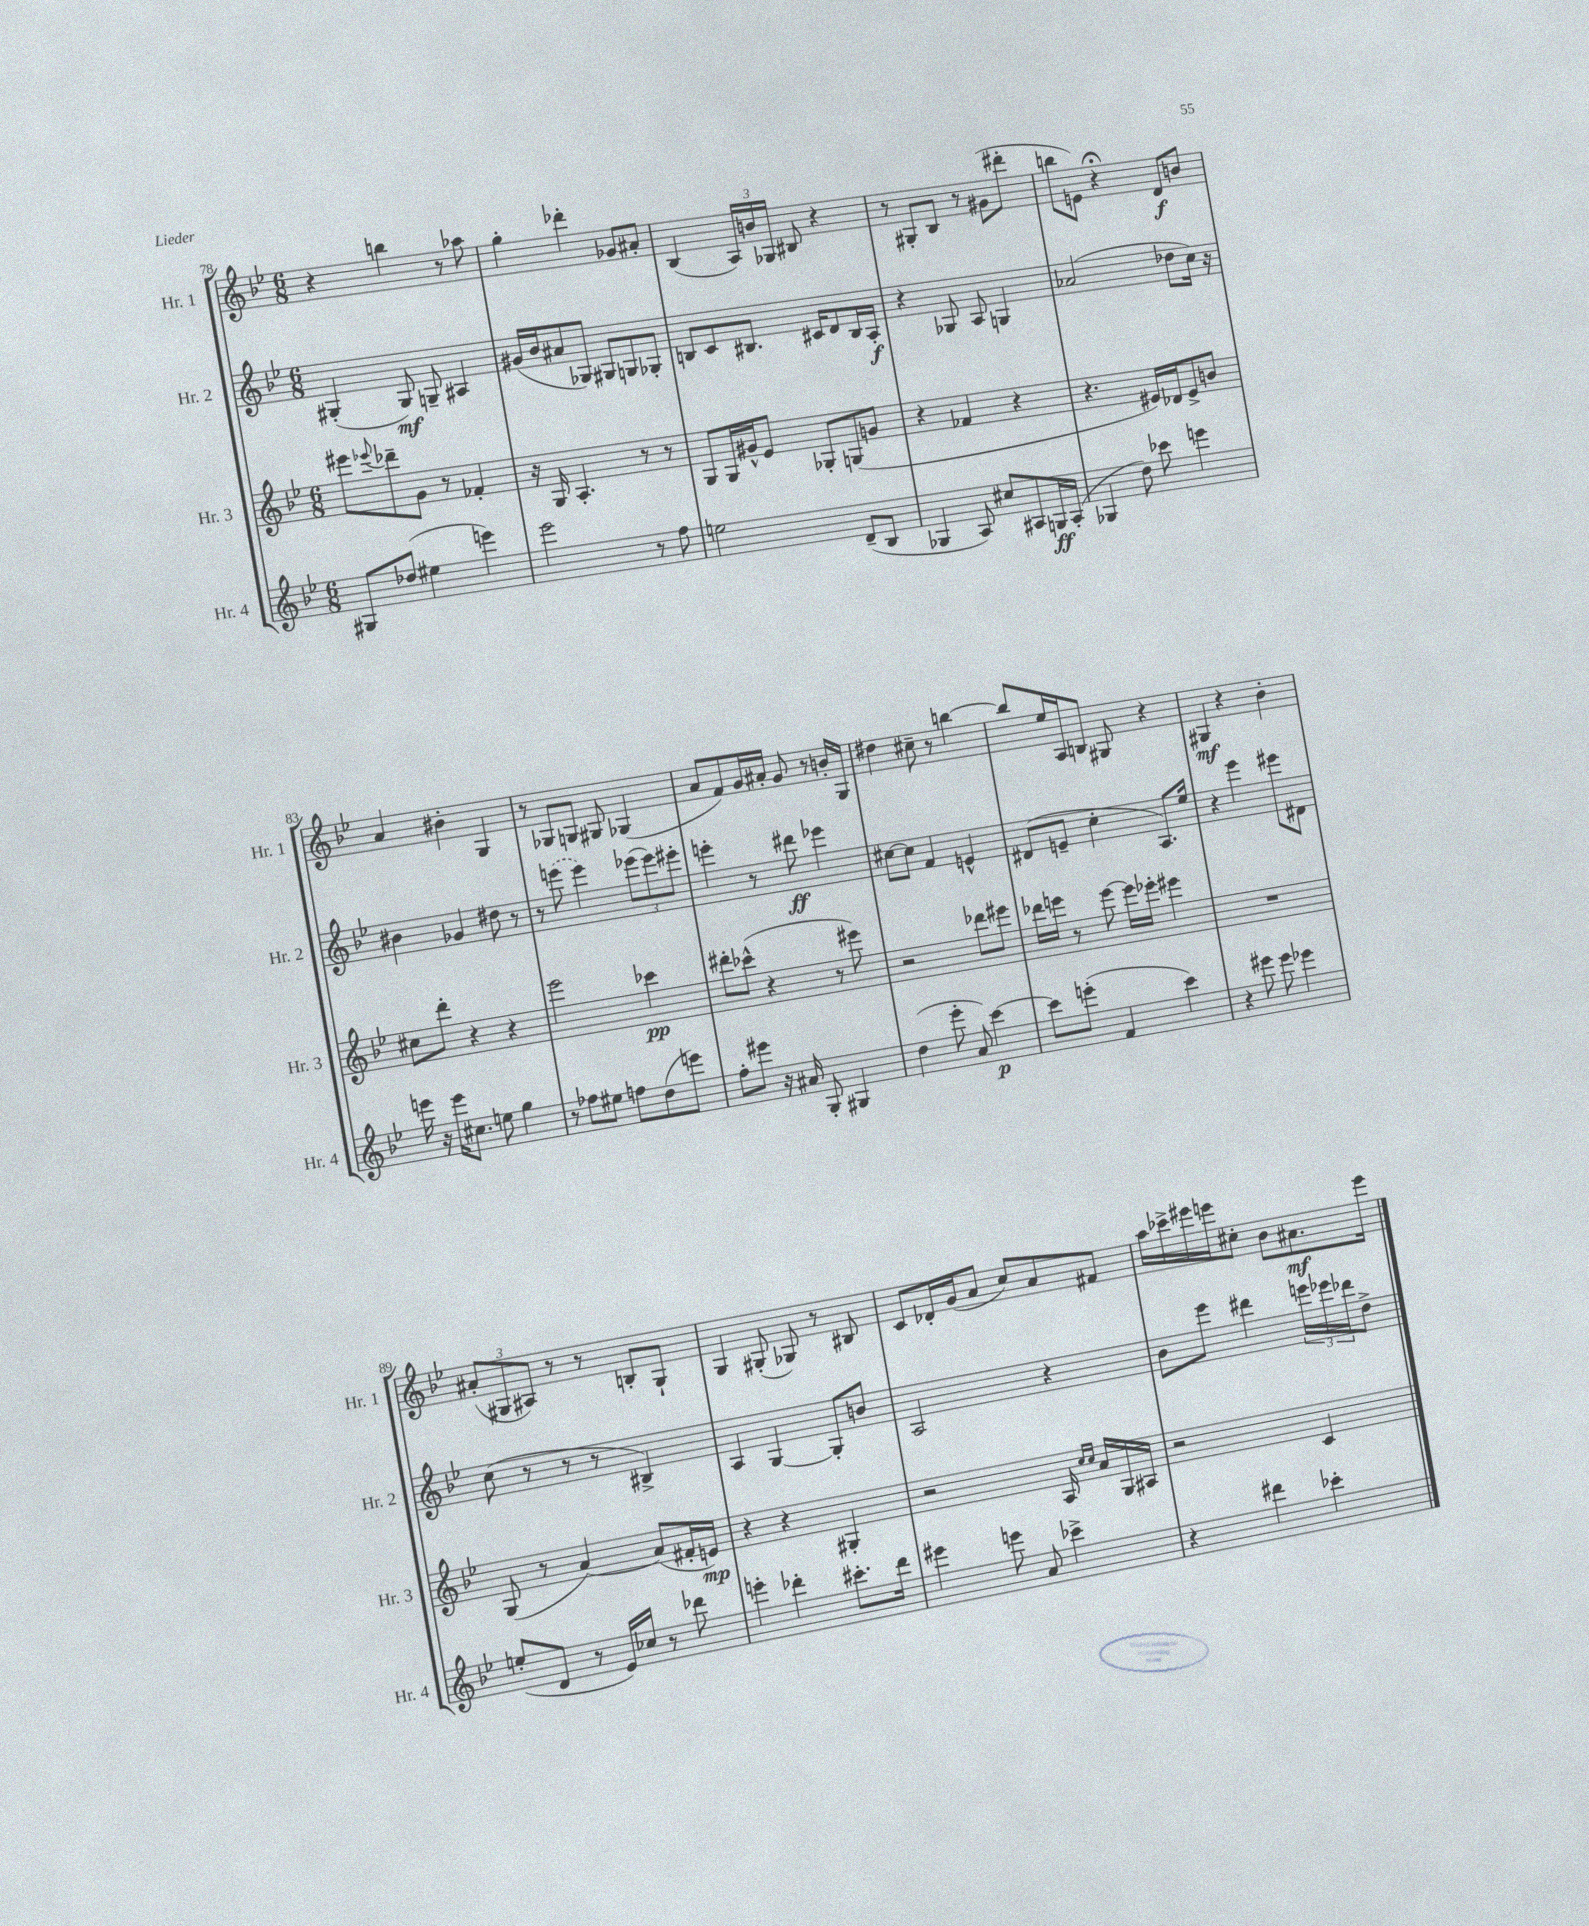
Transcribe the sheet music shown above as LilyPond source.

<<
\new StaffGroup <<
\new Staff = "s0" \with { instrumentName = "Hr. 1" shortInstrumentName = "Hr. 1" } {
    \clef treble \key bes \major \numericTimeSignature \time 6/8
    r4 b''4 r8 aes''8 |
    g''4-. des'''4-. ges'8 ais'8-. |
    bes4( \tuplet 3/2 { a16) b'16 ges16 } bis8 r4 |
    r8 gis8-. bes8 r8 gis'8( dis'''8-. |
    b''8 e'8) r4\fermata d'8\f b'8 |
    a'4 bis'4-. g4 |
    r8 ges8 g8 gis8 ges4( |
    a'8 f'8) g'16 ais'16-. g'8 r8 b'16-. g16 |
    dis''4 cis''8-- r8 b''4~ |
    b''8 ees''16 a16 b8 gis8 r4 |
    gis4\mf r4 bes'4-. |
    \tuplet 3/2 { ais'8-.( gis8 ais8) } r8 r8 b8-. gis8-! |
    g4 gis8-.( ges8) r8 bis8 |
    c'8 des'16-. g'16( a'8 c''8) a'8 fis'8 |
    a''16 ces'''16-> eis'''16 e'''16 cis''8-. bes'8 ais'8.\mf e'''16 \bar "|." |
}
\new Staff = "s1" \with { instrumentName = "Hr. 2" shortInstrumentName = "Hr. 2" } {
    \clef treble \key bes \major \numericTimeSignature \time 6/8
    gis4-.( gis8\mf) g8-- ais4 |
    gis'16( bes'16 ais'8 ges8) gis8 g8 ges8-. |
    b8 c'8 bis8. cis'16 d'8 bis16 a16-.\f |
    r4 ges8 a8 g4 |
    aes'2( des''8 c''16) r16 |
    bis'4 ges'4 dis''8 r8 |
    r8 \once \slurDashed e'''8( e'''4) \tuplet 3/2 { ees'''8( ees'''8) eis'''8-. } |
    e'''4-. r8 dis'''8\ff ees'''4 |
    cis''8~ cis''8 f'4 e'4-^ |
    dis'8( e'8-- c''4-. a8.) ees''16 |
    r4 ees'''4 eis'''8 dis'8 |
    c''8( r8 r8 r8 bis4->) |
    a4 g4~ g8-. b'8 |
    a2 r4 |
    bes'8 ees'''8 dis'''4 \tuplet 3/2 { e'''16 ees'''16 des'''16 } d''8-> \bar "|." |
}
\new Staff = "s2" \with { instrumentName = "Hr. 3" shortInstrumentName = "Hr. 3" } {
    \clef treble \key bes \major \numericTimeSignature \time 6/8
    eis'''8 \appoggiatura { ees'''8 } des'''8-- g'8 r8 fes'4-. |
    r16 g16 a4.-. r8 r8 |
    g8 g16 gis'16-^ ees'8 ges8-. g8( g'8 |
    r4 fes'4 r4 |
    r4. eis'16) des'16 eis'8-> b'8 |
    cis''8 d'''8-. r4 r4 |
    ees'''2 ces'''4\pp |
    dis'''8-. ces'''8-^( r4 r8 eis'''8) |
    r2 des'''8 eis'''8 |
    des'''16 e'''16 r8 e'''8~ e'''16 ees'''16-. eis'''4 |
    R2. |
    g8( r8 a'4~) a'8( fis'16-. e'16\mp) |
    r4 r4 gis4-. |
    r2 a16 \grace { c''16 c''16 } a'16 g16 ais16 |
    r2 c'4 \bar "|." |
}
\new Staff = "s3" \with { instrumentName = "Hr. 4" shortInstrumentName = "Hr. 4" } {
    \clef treble \key bes \major \numericTimeSignature \time 6/8
    gis8 des''8( eis''4 e'''4) |
    ees'''2 r8 f''8 |
    e''2 d'8--( bes8 |
    ges4 a8) cis''8 ais8 g16\ff ais16-.( |
    ges4 d''8) ces'''8 e'''4 |
    e'''16 r16 e'''16 cis''8. e''8 g''4 |
    r8 fes''8 eis''8 f''8 d''8( e'''8) |
    f''8-. eis'''8 r16 ais'16 g8-. gis4 |
    d''4( ees'''8-. a'8) c'''4~\p |
    c'''8 e'''8-.( f'4 c'''4) |
    r4 eis'''8 eis'''8 ees'''4 |
    e''8-.( d'8 r8 ees'16) ces''16 r8 des'''8 |
    e'''4-. des'''4-. cis'''8.-. des'''16 |
    eis'''4 e'''8 a'8 ces'''4-> |
    r4 dis'''4 ces'''4-. \bar "|." |
}
>>
>>
\layout { \context { \Score currentBarNumber = #78 } }
